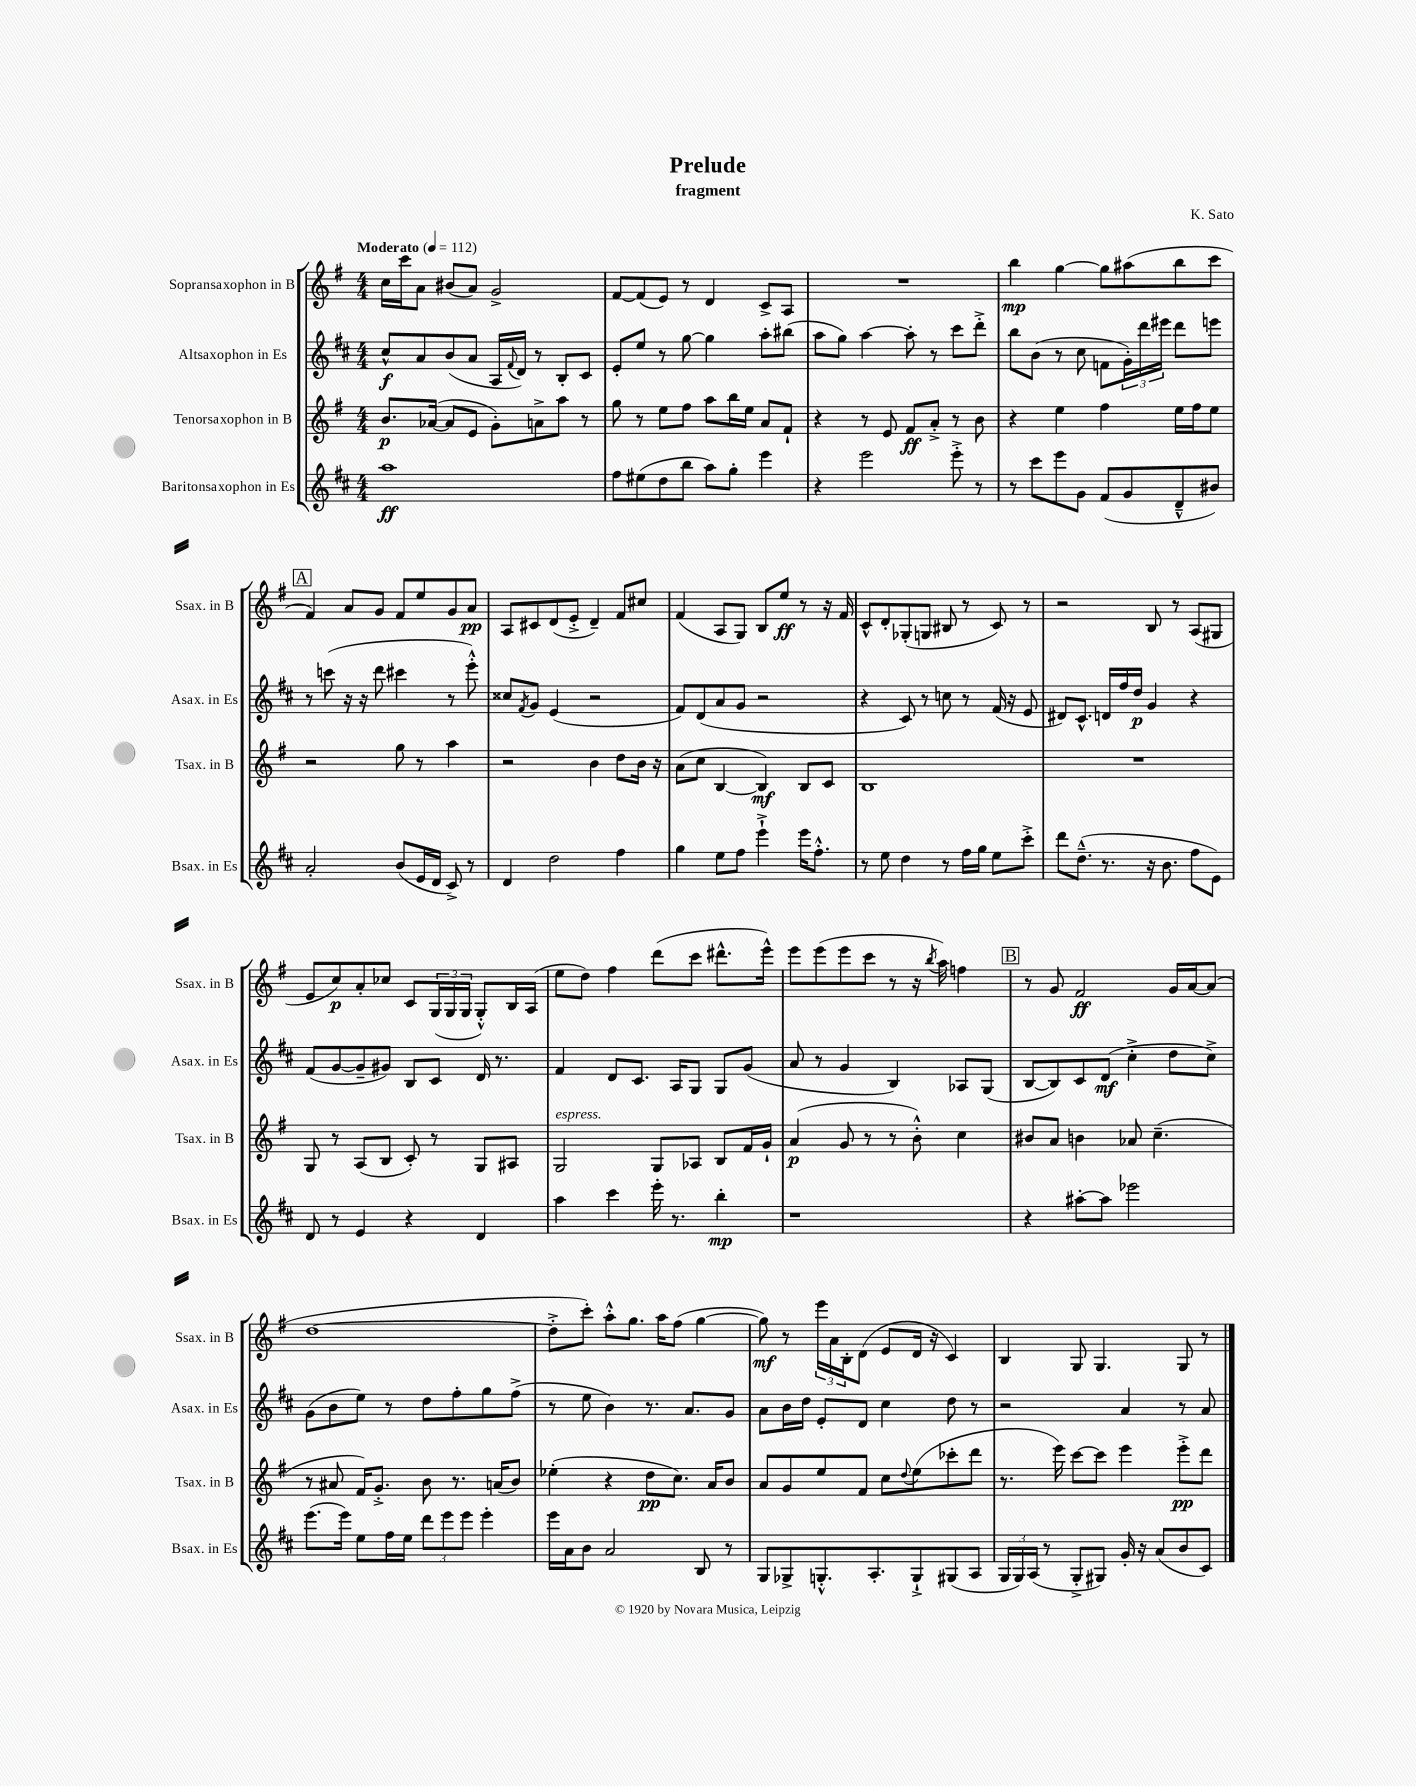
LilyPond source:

\header { title = "Prelude" composer = "K. Sato" subtitle = "fragment" }
<<
\new StaffGroup <<
\new Staff = "s0" \with { instrumentName = "Sopransaxophon in B" shortInstrumentName = "Ssax. in B" } {
    \clef treble \key g \major \numericTimeSignature \time 4/4 \tempo "Moderato" 4 = 112
    c''16 c'''16 a'8 bis'8( a'8) g'2-> |
    fis'8~ fis'8( e'8) r8 d'4 c'8-> a8 |
    R1 |
    b''4\mp g''4~ g''8 ais''8( b''8 c'''8 |
    \mark \markup { \box "A" } fis'4) a'8 g'8 fis'8 e''8 g'8 a'8\pp |
    a8 cis'8 d'8( e'8-.-> d'4--) fis'8 cis''8 |
    fis'4( a8 g8) b8 e''8\ff r8 r16 fis'16 |
    c'8-^ d'8-. ges8-.( g8 bis8 r8 c'8) r8 |
    r2 b8 r8 a8( gis8 |
    e'8 c''8\p) a'8-. ces''8 c'8 \tuplet 3/2 { g16( g16 g16 } g8-.-^) b16 a16( |
    e''8 d''8) fis''4 d'''8( c'''8 dis'''8.-^ e'''16-^) |
    e'''8 e'''8( e'''8 c'''8 r8 r16 \acciaccatura { b''8 } a''16) f''4 |
    \mark \markup { \box "B" } r8 g'8 fis'2\ff g'16 a'16~ a'8( |
    d''1~ |
    d''8-.-> c'''8-.) a''8-.-^ g''8. a''16 fis''8( g''4~ |
    g''8\mf) r8 \tuplet 3/2 { e'''16 a'16 b16-. } d'8( e'8 d'16 r16 c'4) |
    b4 g8 g4. g8 r8 \bar "|." |
}
\new Staff = "s1" \with { instrumentName = "Altsaxophon in Es" shortInstrumentName = "Asax. in Es" } {
    \clef treble \key d \major \numericTimeSignature \time 4/4
    cis''8-^\f a'8 b'8( a'8 a16 \appoggiatura { fis'8 } d'16) r8 b8-. cis'8 |
    e'8-. e''8 r8 g''8~ g''4 a''8-. bis''8( |
    a''8 g''8) a''4~ a''8-. r8 cis'''8 d'''8-.-> |
    b''8 b'8( r8 cis''8 f'8 \tuplet 3/2 { g'16-.) d'''16 eis'''16 } d'''8 e'''8 |
    \mark \markup { \box "A" } r8 c'''8( r16 r16 d'''8 cis'''4 r8 e'''8-.-^) |
    cisis''8 \acciaccatura { fis'8 } g'8 e'4( r2 |
    fis'8) d'8( a'8 g'8 r2 |
    r4 cis'8) r8 c''8 r8 fis'16( r16 e'8 |
    dis'8) cis'8.-^ d'16 fis''16 d''16\p g'4 r4 |
    fis'8( g'8~ g'8-- gis'8) b8 cis'8 d'16 r8. |
    fis'4 d'8 cis'8. a16 g8 g8 g'8( |
    a'8 r8 g'4 b4) aes8 g8( |
    \mark \markup { \box "B" } b8~ b8) cis'8 d'8\mf( cis''4-.-> d''8 cis''8->) |
    g'8( b'8 e''8) r8 d''8 fis''8-. g''8 fis''8->( |
    r8 e''8 b'4) r8. a'8. g'8 |
    a'8 b'16 d''16 e'8-. d'8 cis''4 d''8 r8 |
    r2 a'4 r8 a'8 \bar "|." |
}
\new Staff = "s2" \with { instrumentName = "Tenorsaxophon in B" shortInstrumentName = "Tsax. in B" } {
    \clef treble \key g \major \numericTimeSignature \time 4/4
    b'8.\p aes'16~( aes'8 e'8 g'8-.) a'8-> a''8 r8 |
    g''8 r8 e''8 fis''8 a''8 b''16 e''16 a'8 fis'8-! |
    r4 r8 e'8 fis'8\ff a'8-.-> r8 b'8 |
    r4 e''4 fis''4 e''16 fis''16 e''8 |
    \mark \markup { \box "A" } r2 g''8 r8 a''4 |
    r2 b'4 d''8 b'16 r16 |
    a'8( c''8 b4~ b4\mf) b8 c'8 |
    b1 |
    R1 |
    g8 r8 a8( b8 c'8-.) r8 g8 ais8 |
    g2^\markup { \italic "espress." } g8 aes8 b8 fis'16 g'16-! |
    a'4\p( g'8 r8 r8 b'8-.-^) c''4 |
    \mark \markup { \box "B" } bis'8 a'8 b'4 aes'8 c''4.--( |
    r8 ais'8 fis'16) g'8.-.-> b'8 r8. a'16( b'8) |
    ees''4-.( r4 d''8\pp c''8.) a'16 b'8 |
    a'8 g'8 e''8 fis'8 c''8 \appoggiatura { d''8 } e''8( ces'''8-. d'''8 |
    r8. e'''16) c'''8~ c'''8 e'''4 e'''8-.->\pp d'''8 \bar "|." |
}
\new Staff = "s3" \with { instrumentName = "Baritonsaxophon in Es" shortInstrumentName = "Bsax. in Es" } {
    \clef treble \key d \major \numericTimeSignature \time 4/4
    a''1\ff |
    fis''8 eis''8( d''8 b''8 a''8) g''8-. e'''4 |
    r4 e'''2 e'''8-.-> r8 |
    r8 cis'''8 e'''8 g'8 fis'8( g'8 d'8---^ bis'8) |
    \mark \markup { \box "A" } a'2-. b'8( e'16 d'16 cis'8->) r8 |
    d'4 d''2 fis''4 |
    g''4 e''8 fis''8 e'''4-!-> e'''16 fis''8.-.-^ |
    r8 e''8 d''4 r8 fis''16 g''16 e''8 cis'''8-.-> |
    d'''8 d''8.---^( r8. r16 b'8. fis''8 e'8) |
    d'8 r8 e'4 r4 d'4 |
    a''4 cis'''4 e'''16-. r8. b''4-.\mp |
    r1 |
    \mark \markup { \box "B" } r4 ais''8~-. ais''8 ees'''2 |
    e'''8.( e'''16) e''8 fis''16 e''16 \tuplet 3/2 { d'''8 e'''8 e'''8 } e'''4-. |
    e'''16 a'16 b'8 a'2 b8 r8 |
    g8 ges8-> g8.-.-^ a8.-. g8-!-> gis8( a8 |
    \tuplet 3/2 { g16 g16) a16( } r8 g8-.-> gis8) g'16-. r16 a'8( b'8 cis'8) \bar "|." |
}
>>
>>
\layout { \context { \Score \remove "Bar_number_engraver" } }
